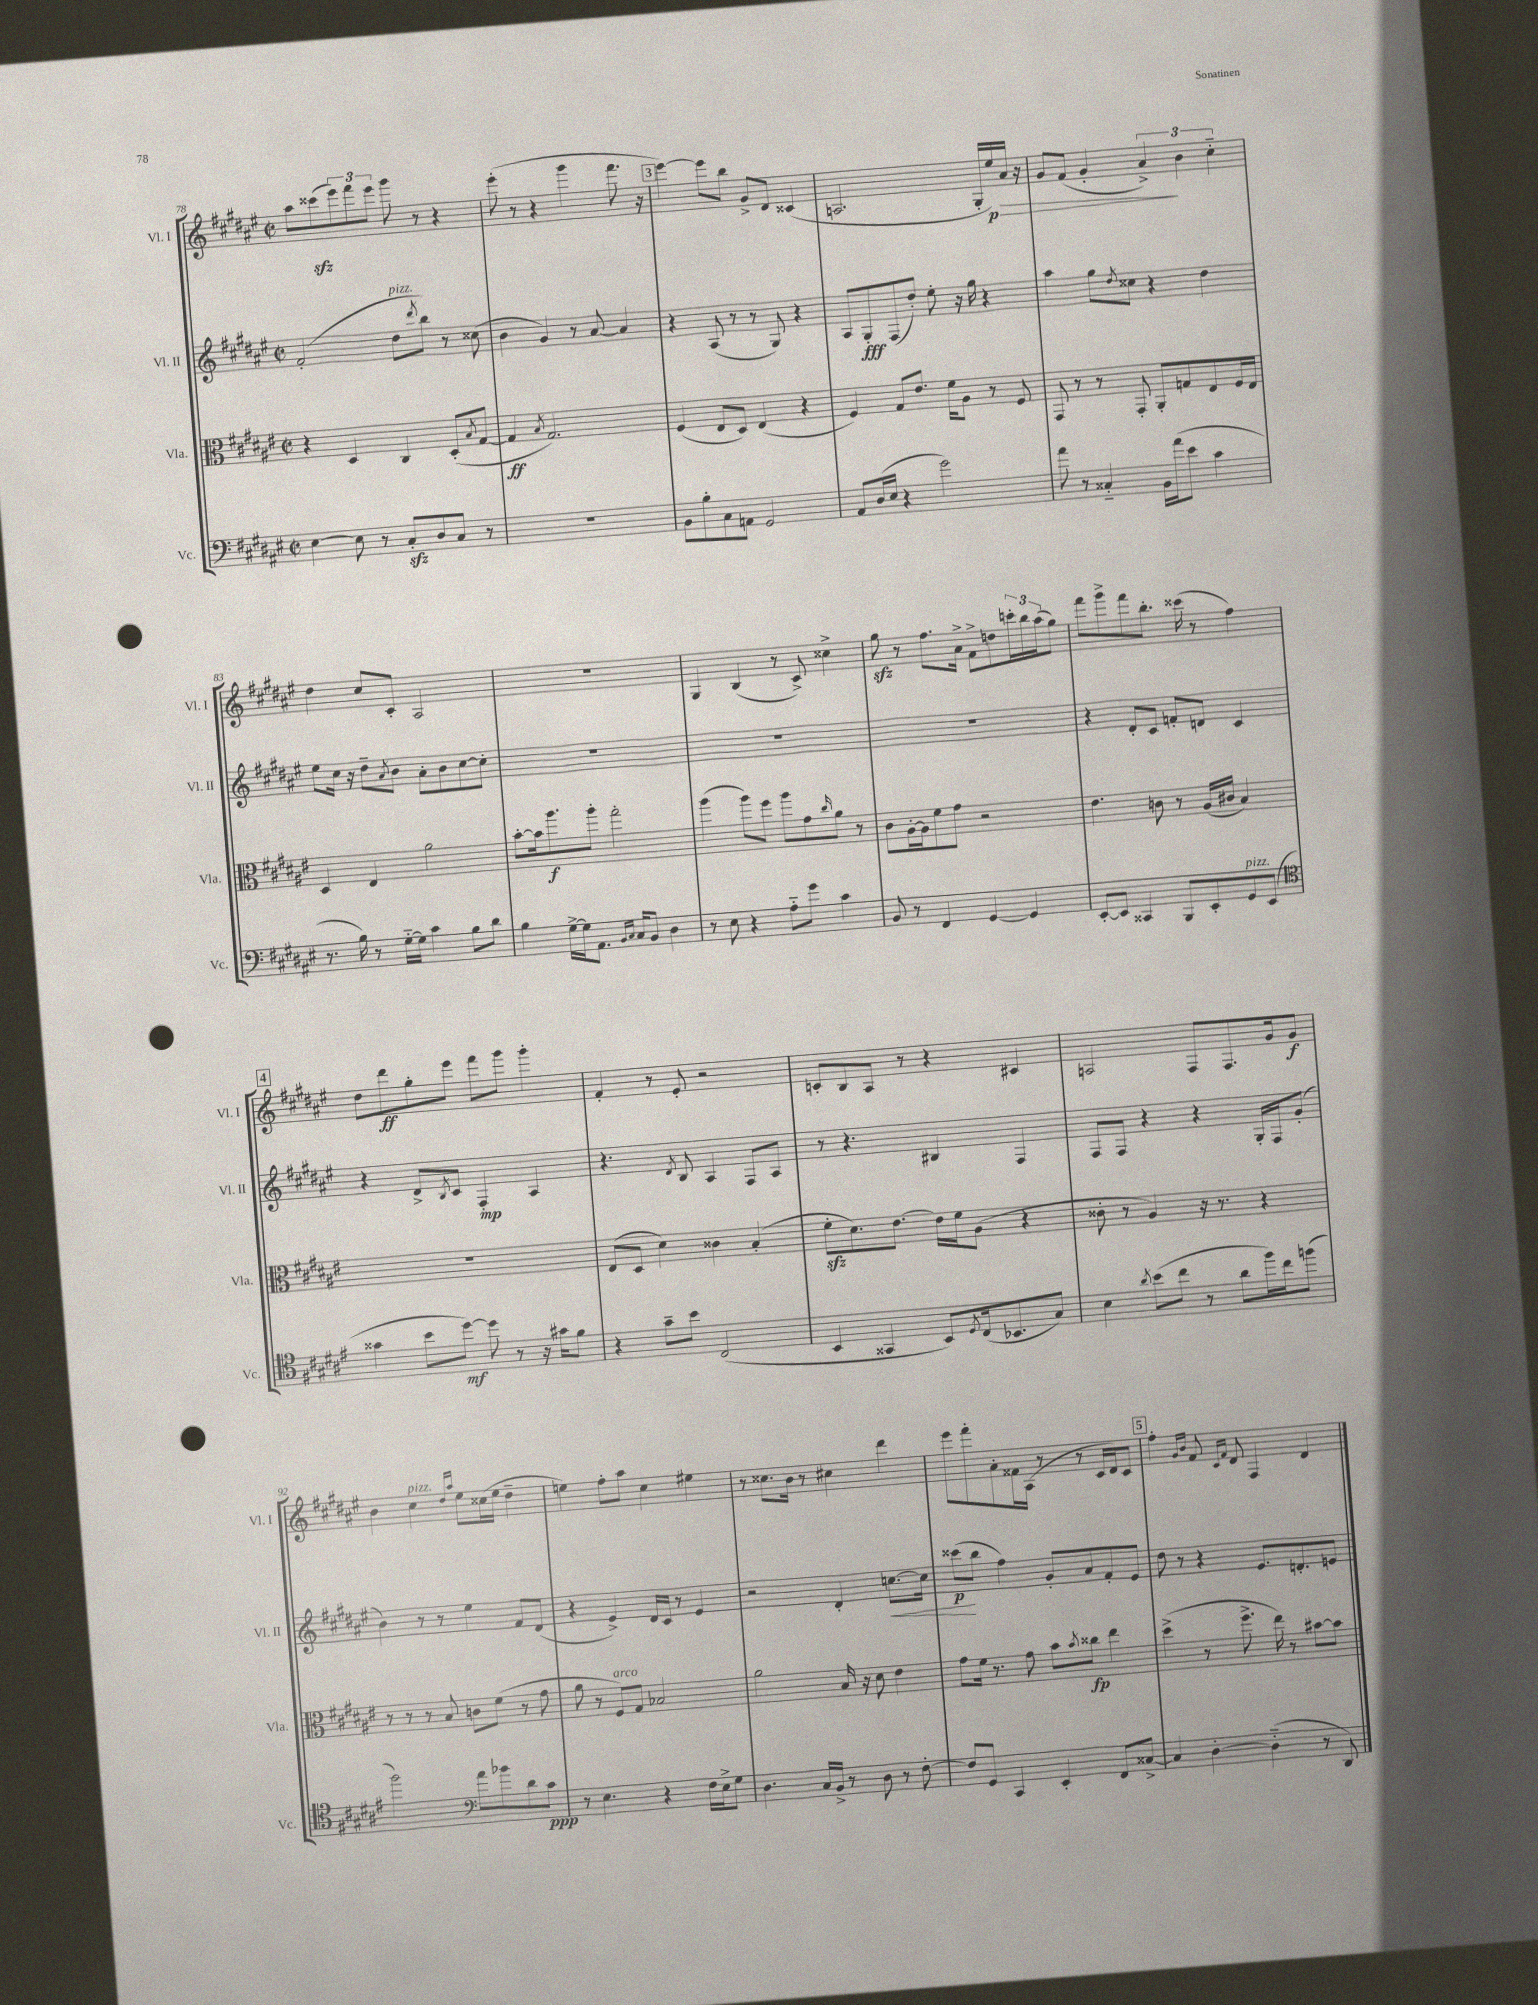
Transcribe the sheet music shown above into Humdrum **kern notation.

**kern	**kern	**kern	**kern
*staff4	*staff3	*staff2	*staff1
*clefF4	*clefC3	*clefG2	*clefG2
*k[f#c#g#d#a#e#]	*k[f#c#g#d#a#e#]	*k[f#c#g#d#a#e#]	*k[f#c#g#d#a#e#]
*M2/2	*M2/2	*M2/2	*M2/2
*met(c|)	*met(c|)	*met(c|)	*met(c|)
[4E#\	4r	(2f#'/	8aa#\L
.	.	.	(8ccc##\
8E#\]	4D#/	.	12eee#\)
.	.	.	12fff#\
8r	.	.	.
.	.	.	12eee#\J
8C#'/L	4C#/	8dd#\L	8ggg#\
.	.	8qddd#/	.
8D#/	.	8bb\J)	8r
8C#/J	(8D#'/L	8r	4r
.	8qB/	.	.
8r	[8G#/J	(8cc##\	.
=	=	=	=
1r	4G#/]	4b\	(8eee#'\
.	.	.	8r
.	8qB/	.	.
.	2.G#/)	4g#/)	4r
.	.	8r	4ggg#\
.	.	[8a#/	.
.	.	4a#/]	8.fff#\
.	.	.	16r
=	=	=	=
8BB\L	(4F#/	4r	[4eee#\)
8B'\	.	.	.
8C#\	8E#/L	(8A#/	8eee#\]L
8AA\J	8D#/J)	8r	8bb\J
2GG#/	(4E#/	8r	8g#^/L
.	.	8G#/)	8d#/J
.	4r	4r	(4c##/
=	=	=	=
8AA#/L	4F#/)	8A#/L	2.A/
(16D#/L	.	8G#'/	.
16E#/JJ	.	.	.
4r	8G#/L	(8F#/	.
.	8.e#/J	8dd#'/J)	.
2g#\)	.	8ee#'\	.
.	16f#\LK	.	.
.	8A#\J	16r	.
.	.	16gg#\	.
.	8r	4r	16G#'/LL
.	.	.	16ee#/)
.	8F#/	.	16a#/JJ
.	.	.	16r
=	=	=	=
8a#\	8GG#/	4aa#\	8g#/L
8r	8r	.	(8f#/J
4C##'~/	8r	8gg#\L	4g#'/
.	.	8qdd#/	.
.	8GG#'/	8cc##\J	.
16BB\LL	8AA#'/L	4r	6a#^/)
(16a#\J	.	.	.
8e#\J	8G/	.	.
.	.	.	6b\
4c#\	8E#/	4dd#\	.
.	.	.	6cc#'~\
.	16F#/L	.	.
.	16E#/JJ	.	.
=	=	=	=
8.r	4D#/	8ee#\L	4dd#\
.	.	16cc#\Jk	.
16B\)	.	16r	.
8r	4E#/	8dd#~\L	8cc#/L
.	.	8qa#/	.
[16G#'~\LL	.	8b\J	8c#'/J
16G#\]JJ	.	.	.
4c#\	2a#\	8a#'\L	2A#/
.	.	8b\	.
8B\L	.	[8cc#\	.
8d#\J	.	8cc#'\]J	.
=	=	=	=
4B\	[8b'\L	1r	1r
.	16b\]k	.	.
.	8.aa#\	.	.
[16G#^\LL	.	.	.
16G#\]J	.	.	.
8.AA#\J	8aa#'\J	.	.
.	2gg#'\	.	.
16qqBB/LL	.	.	.
16qqC#/JJ	.	.	.
16C#/LK	.	.	.
8BB/J	.	.	.
4D#\	.	.	.
=	=	=	=
8r	(4aa#\	1r	4G#/
8E#\	.	.	.
4r	8aa#\L)	.	(4B/
.	8ff#\J	.	.
8A#'~\L	8aa#\L	.	8r
8g#\J	8g#\	.	8c#^/)
.	16qqcc#/	.	.
4c#\	8a#\J	.	4cc##^\
.	8r	.	.
=	=	=	=
8BB/	8c#\L	1r	8gg#\
8r	[16A#'\L	.	8r
.	16A#\]J	.	.
4FF#/	8f#\	.	8.ff#\L
.	8g#\J	.	.
.	.	.	16a#^\Jk
[4GG#/	2r	.	8f#^\L
.	.	.	8dd\
4GG#/]	.	.	24ccc'\L
.	.	.	24bb\
.	.	.	(24aa#\J
.	.	.	8gg#\J)
=	=	=	=
[8EE#'/L	4.e#\	4r	8fff#\L
8EE#/]J	.	.	8ggg#^\
4CC##/	.	8d#'/L	8fff#\
.	8c\	8c#/J	8.bb'\J
8BBB/L	8r	8f'/L	.
.	.	.	(16ccc##\
8EE#'/	(16A#/LL	8d/J	8r
.	16c#/JJ	.	.
8GG#/	4B/)	4c#/	4ff#\)
(8EE#/J	.	.	.
=	=	=	=
*clefC4	*	*	*
4g##\	1r	4r	8dd#\L
.	.	.	8ddd#\
8b\L	.	8d#^/L	8gg#'\
.	.	8qB/	.
[8dd#\J)	.	8c#/J	8eee#\J
8dd#\]	.	4F#'/	8fff#\L
8r	.	.	8ggg#\J
16r	.	4A#/	4ggg#'\
16g#\LK	.	.	.
8f#\J	.	.	.
=	=	=	=
4r	(8E#/L	4.r	4f#'/
.	8D#/J	.	.
8g#~\L	4d#\)	.	8r
.	.	8qd#/	.
8b\J	.	8B/	8e#'/
(2C#/	4c##\	4A#/	2r
.	(4B'/	8F#/L	.
.	.	8A#/J	.
=	=	=	=
4BB/	8f#'\L	8r	8c'/L
.	8.d#\)	4.r	8B/
4GG##/	.	.	8A#/J
.	[8.e#\J	.	.
.	.	.	8r
8BB/L)	16e#\]LL	4B#/	4r
.	16f#\J	.	.
8qD#/	.	.	.
(16C#/k	(8A#\J	.	.
8.BB-/	.	.	.
.	4r	4F#/	4c#/
8G#/J)	.	.	.
=	=	=	=
4B\	8c##'\	8F#/L	2A/
.	8r	8F#/J	.
8qa#/	.	.	.
(8b\L	4A#/)	4r	.
8cc#\J	.	.	.
8r	16r	4r	8F#/L
.	8.r	.	.
8a#\L	.	.	8.F#/
16ff#\L)	4r	16G#'/LL	.
16cc#\J	.	16F#/J	16g#/k
(8ff\J	.	(8g#'/J	8g#/J
=	=	=	=
2ff#\)	8r	4b\)	4b\
.	8r	.	.
.	8r	8r	4cc#\
.	8B/	8r	.
*clefF4	*	*	*
.	.	.	16qqdd#/LL
.	.	.	16qqaa#/JJ
8a#\L	8c\L	4ee#\	8ee#\L
8b-\	(8f#\J	.	(16cc##\L
.	.	.	16ee#\JJ
8d#\	8r	8f#/L	4dd#~\
8c#\J	8g#\	(8d#/J	.
=	=	=	=
8r	8a#\	4r	4ee\)
4.E#\	8r	.	.
.	8F#/L)	4e#^/)	8ff#'\L
.	8G#/J	.	8aa#\J
4r	2B-/	16d#/LL	4cc#\
.	.	16c#/JJ	.
.	.	8r	.
16F#\LL	.	4e#/	4ee#\
16E#^\J	.	.	.
8G#\J	.	.	.
=	=	=	=
4.D#\	2a#\	2r	8r
.	.	.	8.cc##\L
.	.	.	16b\Jk
16C#/LL	.	.	8r
16BB^/JJ	.	.	.
8r	16B/	4d#'/	4cc#\
.	16r	.	.
8D#\	8d#\	.	.
8r	4e#\	[8.cc\L	4ddd#\
[8F#'\	.	.	.
.	.	16cc\]Jk	.
=	=	=	=
8F#/]L	8g#\L	(8ccc##\L	8eee#\L
8GG#/J	16f#\Jk	8bb\J	8fff#'\
.	8.r	.	.
4CC#/	.	4ff#\)	8a#'\
.	8g#\	.	16f##\L
.	.	.	(16A#\JJ
4EE#'/	8b\L	8g#'/L	8r
.	8qb/	.	.
.	8cc##\J	8a#/	8r
8FF#/L	4ee#\	8f#'/	16c#/LL
.	.	.	16d#/J)
[8C##^/J	.	8e#/J	8c#/J
=	=	=	=
4C##/]	(4dd#^\	8dd#\	4ff#'\
.	.	8r	.
.	.	.	16qqg#/LL
.	.	.	16qqb/JJ
[4D#'\	8r	4r	8f#/
.	.	.	16qqc#/LL
.	.	.	16qqf#/JJ
.	8.ff#^\	.	8d#/
(4D#'~\]	.	8.e#/L	4F#/
.	16ee#\)	.	.
.	8r	.	.
.	.	8.d'/	.
8r	[8b#\L	.	4d#/
8DD#/)	8b#\]J	8e/J	.
==	==	==	==
*-	*-	*-	*-
